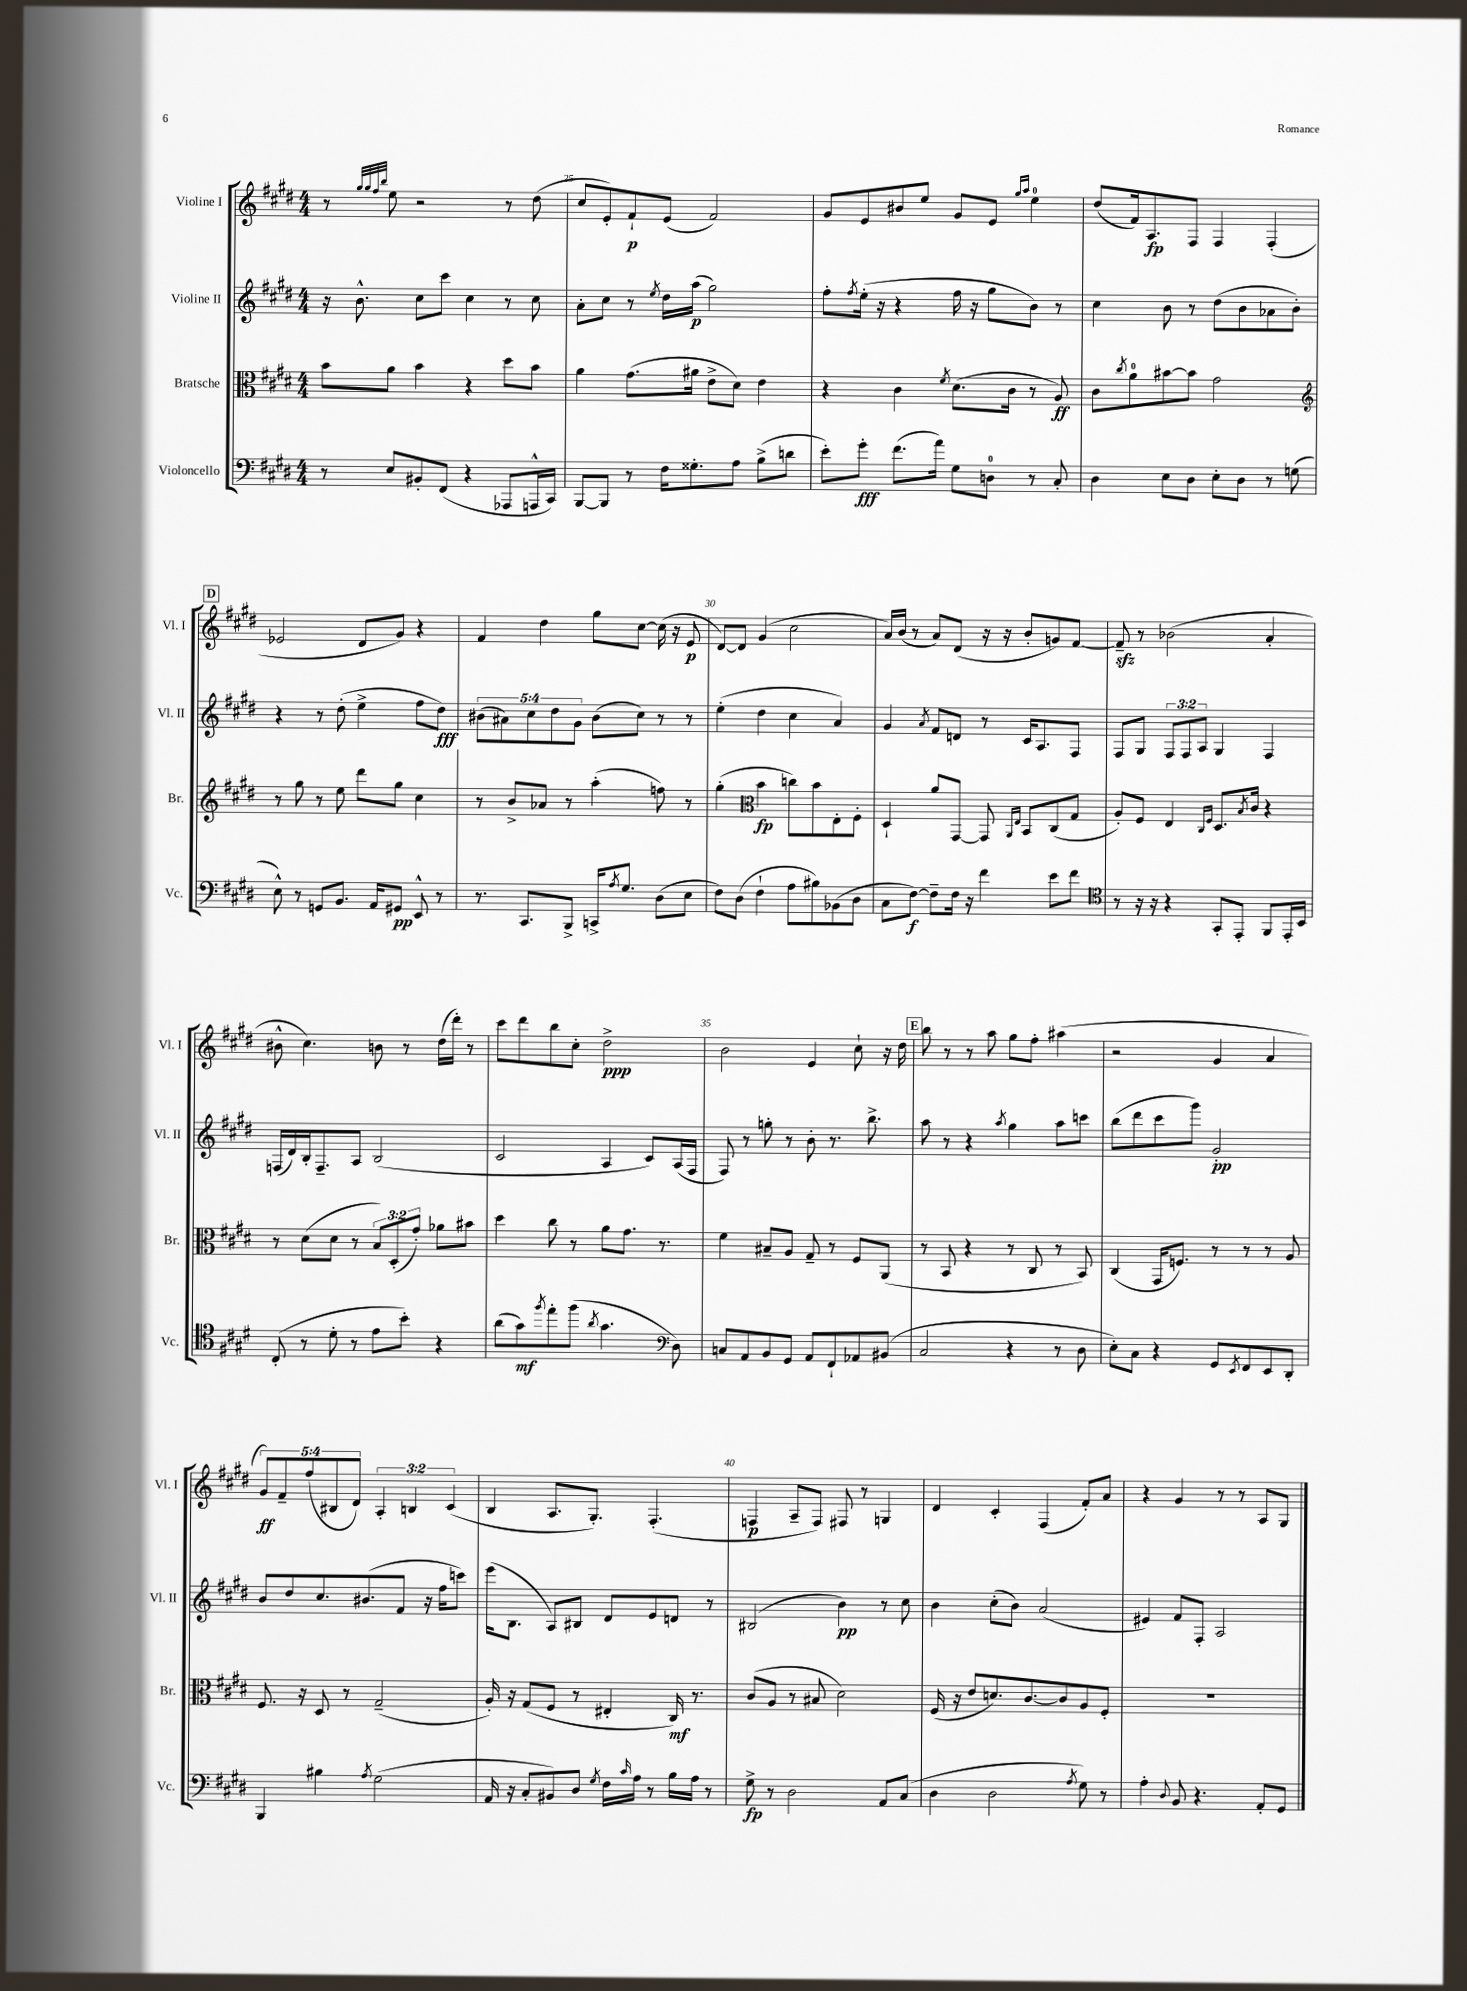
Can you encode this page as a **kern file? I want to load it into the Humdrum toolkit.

**kern	**kern	**kern	**kern
*staff4	*staff3	*staff2	*staff1
*clefF4	*clefC3	*clefG2	*clefG2
*k[f#c#g#d#]	*k[f#c#g#d#]	*k[f#c#g#d#]	*k[f#c#g#d#]
*M4/4	*M4/4	*M4/4	*M4/4
8r	8b	16r	8r
.	.	8.b^^	.
.	.	.	32qqgg#
.	.	.	32qqgg#
.	.	.	32qqff#
.	.	.	32qqbb
8E	8a	.	8ee
8BB#'	4b	8cc#	2r
(8FF#	.	8ccc#	.
4r	4r	4cc#	.
8AAA-	8dd#	8r	8r
16AAA^^	8b	8cc#	(8dd#
16CC#)	.	.	.
=	=	=	=
[8BBB	4a	8a'	8cc#
8BBB]	.	8cc#	8e')
8r	(8.g#	8r	8f#`
.	.	8qee	.
16F#	.	16dd#	(8e
8.G##'	16a#	(16aa	.
.	8e^	2gg#)	2f#)
8A	8d#)	.	.
(8B^	4e	.	.
8d	.	.	.
=	=	=	=
8e')	4r	8ff#'	8g#
.	.	8qff#	.
8g#'	.	(16ee'	8e
.	.	16r	.
(8.f#	4c#	4r	8b#
.	.	.	8ee
16a)	.	.	.
.	8qf#	.	.
8G#	(8.d#	16ff#	8g#
.	.	16r	.
8D	.	8gg#	8e
.	16c#	.	.
.	.	.	16qqgg#
.	.	.	16qqaa
8r	8r	8b)	4ee
8C#'	8A)	8r	.
=	=	=	=
4D#	8c#	4cc#	(8dd#
.	8qcc#	.	.
.	8a	.	16f#)
.	.	.	8.A
8E	[8b#	8b	.
8D#	8b#]	8r	8F#
8E'	2g#	(8dd#	4F#
8D#	.	8b	.
8r	.	8a-	(4F#'
(8G	.	8b')	.
=	=	=	=
*	*clefG2	*	*
8E^^)	8r	4r	2e-
8r	8gg#	.	.
8GG	8r	8r	.
8.BB	8ee	(8dd#'	.
.	8ddd#	4ee^	8d#
16AA	.	.	.
8GG#	8gg#	.	8g#)
8EE^^	4cc#	8ff#	4r
8r	.	8dd#)	.
=	=	=	=
8.r	8r	(10b#	4f#
.	.	10a#)	.
.	8b^	.	.
8.CC#	.	.	.
.	.	10cc#	.
.	8a-	.	4dd#
.	.	10dd#	.
8BBB^	8r	.	.
.	.	10g#	.
16CC^	(4aa'	(8b#	8gg#
8qA	.	.	.
8.G#	.	.	.
.	.	8cc#)	[8cc#
(8D#	8ff)	8r	(16cc#]
.	.	.	16r
8E	8r	8r	8e
=	=	=	=
8F#)	(4gg#'	(4ee'	[8d#)
(8D#	.	.	8d#]
*	*clefC3	*	*
4F#`	4b	4dd#	(4g#
8A	8cc)	4cc#	2cc#
8B#)	8b	.	.
(8BB-	8E'	4a)	.
8D#	8F#'	.	.
=	=	=	=
8C#	4D#`	4g#	16a)
.	.	.	(16b
[8F#)	.	.	8r
.	.	8qa	.
8F#~]	8a	8f#	8a)
16F#	[8GG#	8d	(8d#
16r	.	.	.
4f#	8GG#]	8r	16r
.	.	.	16r
.	16qqAA	.	.
.	16qqE	.	.
.	8BB	16c#	8b'
.	.	8.A	.
8e	(8C#	.	8g)
8f#	8G#	8F#	[8f#
=	=	=	=
*clefC4	*	*	*
8r	8A')	8F#	8f#~]
16r	8F#	8G#	8r
16r	.	.	.
4r	4E	12F#	(2b-
.	.	12F#	.
.	.	12A	.
.	16qqC#	.	.
.	16qqF#	.	.
8GG#'	8.D#	4G#	.
8EE'	.	.	.
.	8qB	.	.
.	16c#	.	.
8FF#	4r	4F#	4a'
16EE'	.	.	.
16BB	.	.	.
=	=	=	=
(8C#'	8r	(16F	8b#^^
.	.	16d#)	.
8r	(8d#	16B'	4.cc#)
.	.	8.F~	.
8d#'	8d#	.	.
8r	8r	8A	.
8e	12B)	(2B	8b
.	(12D#'	.	.
8b')	.	.	8r
.	12g#')	.	.
4r	8a-	.	(16dd#
.	.	.	16ddd#')
.	8b#	.	8r
=	=	=	=
(8a	4dd#	2c#	8ccc#
8g#)	.	.	8ddd#
8qff#	.	.	.
8ee'	8cc#	.	8bb
(8ff#	8r	.	8cc#'
8qa	.	.	.
4.g#	8a	4A	2dd#^
.	8.g#	.	.
.	.	8c#)	.
.	8.r	.	.
*clefF4	*	*	*
8D#)	.	(16A	.
.	.	16F#	.
=	=	=	=
8C	4f#	8F#)	2b
8AA	.	8r	.
8BB	8B#~	8gg'	.
8GG#	8A	8r	.
8AA	8G#~	8b'	4e
8FF#`	8r	8.r	.
8AA-	8F#	.	8cc#`
.	.	8.bb^	.
(8BB#	(8AA	.	16r
.	.	.	16dd#
=	=	=	=
2C#	8r	8aa	8bb
.	8BB	8r	8r
.	4r	4r	8r
.	.	.	8aa
.	.	8qaa	.
4r	8r	4gg#	8gg#
.	8C#	.	8ff#'
8r	8r	8aa	(4aa#
8D#	8BB)	8ccc	.
=	=	=	=
8E')	(4C#	(8bb	2r
8C#	.	8ddd#	.
4r	16GG#	8ccc#	.
.	8.F)	.	.
.	.	8ggg#)	.
8GG#	8r	2g#'	4g#
8qEE	.	.	.
8FF#	8r	.	.
8EE	8r	.	4a
8DD#'	8A	.	.
=	=	=	=
4BBB	8.F#	8b	10g#)
.	.	.	10f#~
.	.	8dd#	.
.	16r	.	.
.	.	.	(10ff#
4B#	8D#	8.cc#	.
.	.	.	10B#
.	8r	.	.
.	.	.	10d#)
.	.	(8.b#	.
8qA	.	.	.
(2G#	(2G#~	.	6A'
.	.	8f#	.
.	.	.	6B
.	.	16r	.
.	.	16ff#	.
.	.	.	(6c#
.	.	8ccc)	.
=	=	=	=
16AA	16A')	(16eee	4B
16r	16r	8.B	.
8C#'	(8G#	.	.
8BB#)	8F#	8A)	8.A
8D#	8r	8B#	.
.	.	.	8.G#')
8qG#	.	.	.
16F#	4E#'	8d#	.
16qqc#	.	.	.
16A	.	.	.
8r	.	8e	(4.F#'
16B	16C#)	8d	.
16A	8.r	.	.
8r	.	8r	.
=	=	=	=
8G#^	(8c#	(2B#	4F
8r	8A	.	.
2D#	8r	.	8A~
.	8B#	.	8F)
.	2d#)	4b)	8F#
.	.	.	8r
8AA	.	8r	4G
(8C#	.	8cc#	.
=	=	=	=
4D#	(16F#	4b	4d#
.	16r	.	.
.	8e	.	.
2D#	8.d)	(8cc#'	4c#'
.	.	8b)	.
.	[8.c#	.	.
.	.	(2a	(4F#
.	8c#]	.	.
8qA	.	.	.
8G#)	8A	.	8f#')
8r	8F#'	.	8a
=	=	=	=
4A'	1r	4e#)	4r
8qqD#	.	.	.
8BB	.	8f#	4g#
4.r	.	8F#'	.
.	.	2A	8r
.	.	.	8r
8AA'	.	.	8A
8GG#	.	.	8G#
==	==	==	==
*-	*-	*-	*-
